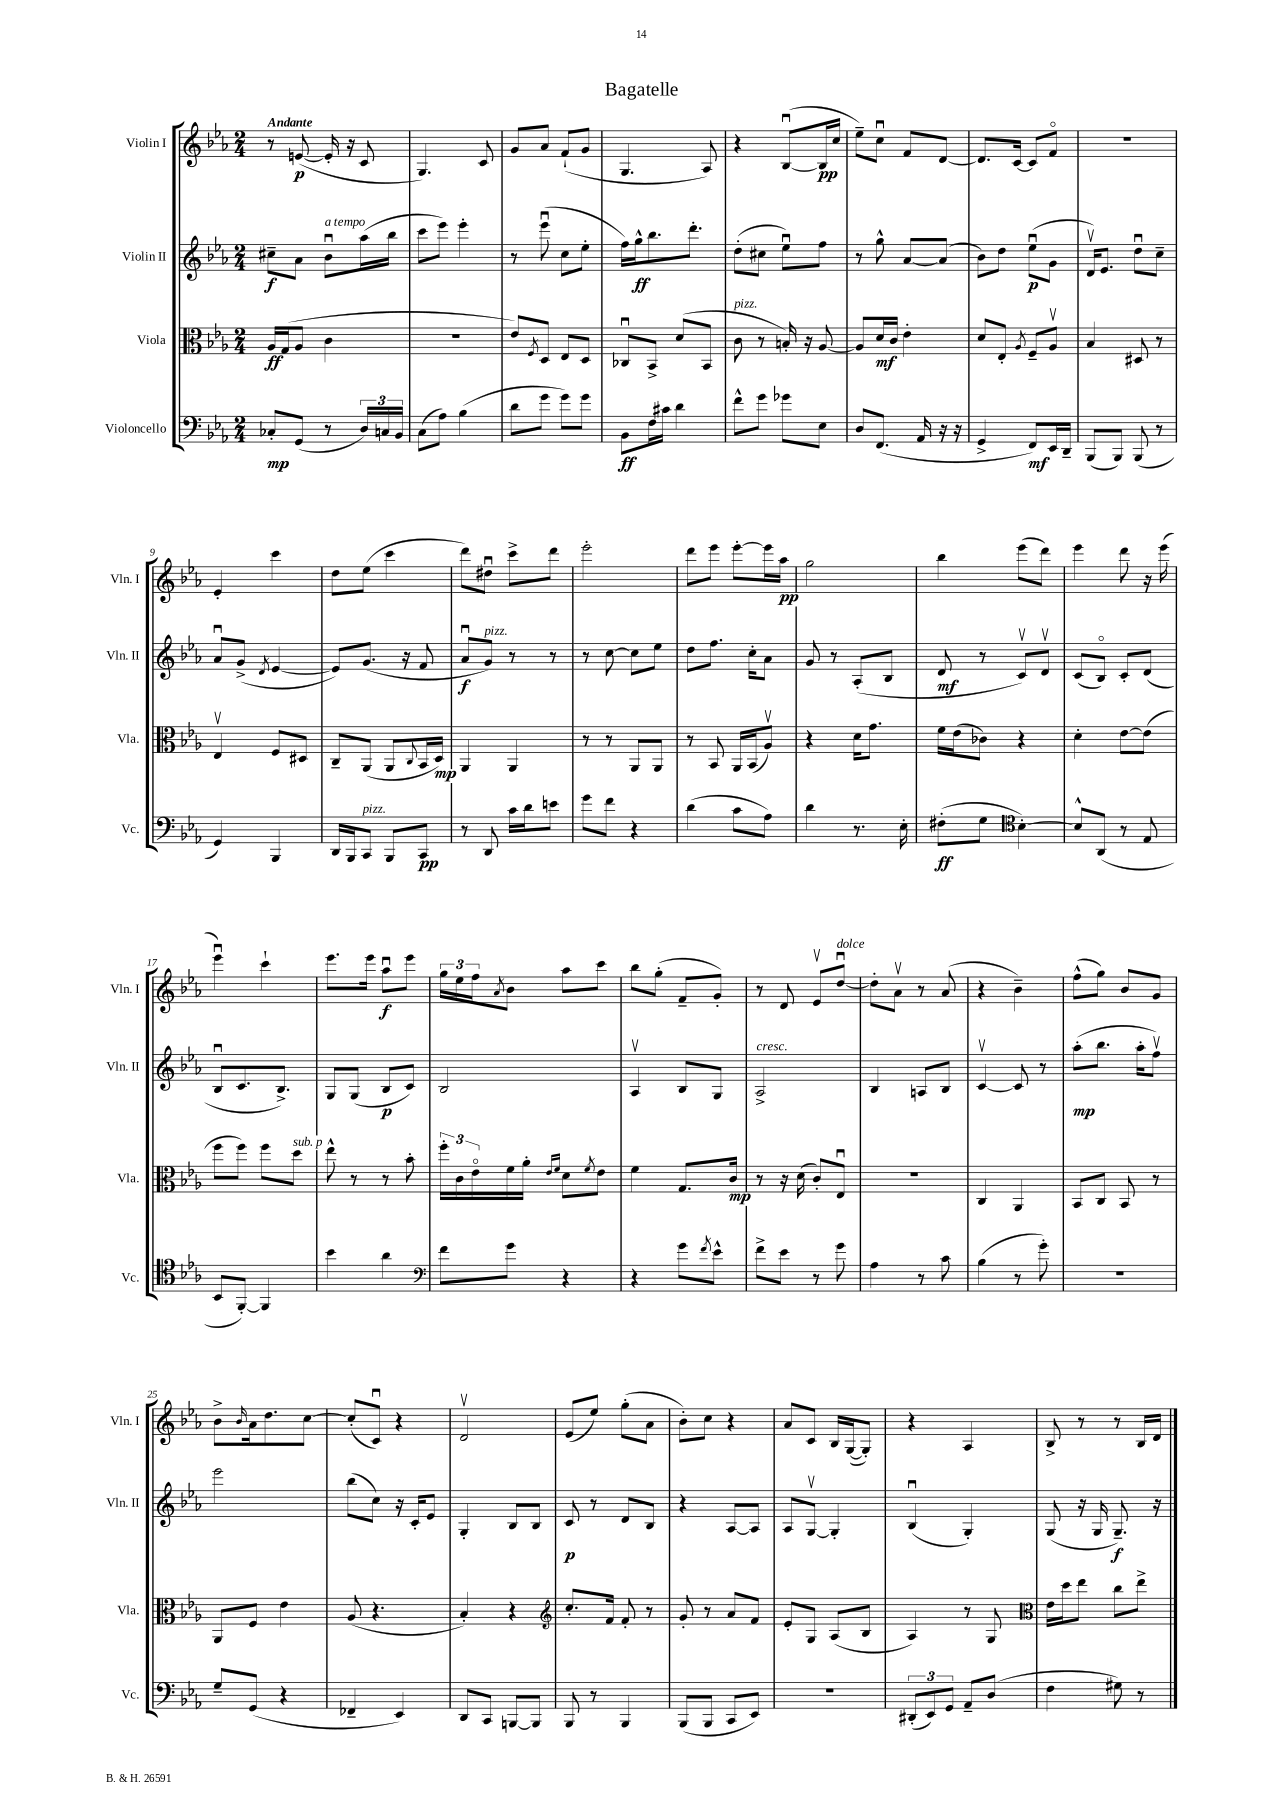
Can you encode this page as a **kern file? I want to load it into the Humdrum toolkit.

**kern	**dynam	**kern	**dynam	**kern	**dynam	**kern	**dynam
*part4	*part4	*part3	*part3	*part2	*part2	*part1	*part1
*staff4	*staff4	*staff3	*staff3	*staff2	*staff2	*staff1	*staff1
*I"Violoncello	*	*I"Viola	*	*I"Violin II	*	*I"Violin I	*
*I'Vc.	*	*I'Vla.	*	*I'Vln. II	*	*I'Vln. I	*
*clefF4	*	*clefC3	*	*clefG2	*	*clefG2	*
*k[b-e-a-]	*	*k[b-e-a-]	*	*k[b-e-a-]	*	*k[b-e-a-]	*
*M2/4	*	*M2/4	*	*M2/4	*	*M2/4	*
=1	=1	=1	=1	=1	=1	=1	=1
!	!	!	!	!	!	!LO:TX:a:B:t=Andante	!
8C-X'/L	mp	16A-/LL	ff	8cc#X~\L	f	8r	.
.	.	(16G/J	.	.	.	.	.
(8GG/J	.	8A-/J	.	8a-\J	.	([8en/	p
!	!	!	!	!LO:TX:a:i:t=a tempo	!	!	!
8r	.	4c\	.	8b-u\L	.	16e'/]	.
.	.	.	.	.	.	16r	.
24D/LL)	.	.	.	(16aa-\L	.	8c/	.
24Cn/	.	.	.	.	.	.	.
.	.	.	.	16bb-\JJ	.	.	.
24BB-/JJ	.	.	.	.	.	.	.
=2	=2	=2	=2	=2	=2	=2	=2
(8C\L	.	2r	.	8ccc\L	.	4.G/)	.
8A-\J)	.	.	.	8eee-\J)	.	.	.
(4B-\	.	.	.	4eee-'\	.	.	.
.	.	.	.	.	.	8c/	.
=3	=3	=3	=3	=3	=3	=3	=3
8d\L	.	8e-/L)	.	8r	.	8g/L	.
.	.	8qF/	.	.	.	.	.
8g\J	.	8D/J	.	(8eee-u\	.	8a-/J	.
8g\L)	.	8E-/L	.	8cc\L	.	(8f`/L	.
8g\J	.	8D/J	.	8ee-'\J	.	8g/J	.
=4	=4	=4	=4	=4	=4	=4	=4
8BB-\L	ff	8C-Xu/L	.	16ff\LL)	.	4.G/	.
.	.	.	.	16gg^^\J	ff	.	.
16F\L	.	8BB-^/J	.	8.bb-\	.	.	.
16c#X\JJ	.	.	.	.	.	.	.
4d\	.	(8d/L	.	.	.	.	.
.	.	.	.	8.ddd'\J	.	.	.
.	.	8BB-/J	.	.	.	8A-/)	.
=5	=5	=5	=5	=5	=5	=5	=5
!	!	!LO:TX:a:i:t=pizz.	!	!	!	!	!
8f^^\L	.	8c\	.	(8dd'\L	.	4r	.
8g\J	.	8r	.	8cc#X\J	.	.	.
8g-X\L	.	16Bn'/)	.	8ee-u\L)	.	([8B-u/L	.
.	.	16r	.	.	.	.	.
8E-\J	.	[8A-/	.	8ff\J	.	16B-/L]	pp
.	.	.	.	.	.	16cc/JJ	.
=6	=6	=6	=6	=6	=6	=6	=6
8D/L	.	8A-/L]	.	8r	.	8ee-~\L)	.
(8.FF/J	.	16d/L	mf	8gg^^\	.	8ccu\J	.
.	.	16c/JJ	.	.	.	.	.
.	.	4e-'\	.	[8a-/L	.	8f/L	.
16AA-/	.	.	.	.	.	.	.
16r	.	.	.	(8a-/J]	.	[8d/J	.
16r	.	.	.	.	.	.	.
=7	=7	=7	=7	=7	=7	=7	=7
4GG^/	.	8d/L	.	8b-\L)	.	8.d/L]	.
.	.	8E-'/J	.	8dd\J	.	.	.
.	.	.	.	.	.	[16c/Jk	.
.	.	8qA-/	.	.	.	.	.
8FF/L)	mf	8F~/L	.	(8ee-u\L	p	8c/L]	.
16EE-/L	.	8A-v/J	.	8g\J	.	8f/J	.
16DD~/JJ	.	.	.	.	.	.	.
=8	=8	=8	=8	=8	=8	=8	=8
(8BBB-/L	.	4B-/	.	16dv/KL)	.	2r	.
.	.	.	.	8.e-/J	.	.	.
8BBB-/J)	.	.	.	.	.	.	.
(8BBB-/	.	8D#X/	.	8ddu\L	.	.	.
8r	.	8r	.	8cc~\J	.	.	.
!!LO:LB:g=z
=9	=9	=9	=9	=9	=9	=9	=9
4GG/)	.	4E-v/	.	8a-u/L	.	4e-'/	.
.	.	.	.	(8g^/J	.	.	.
.	.	.	.	8qd/	.	.	.
4BBB-/	.	8F/L	.	[4e-/	.	4ccc\	.
.	.	8D#X/J	.	.	.	.	.
=10	=10	=10	=10	=10	=10	=10	=10
16DD/LL	.	8C~/L	.	8e-/L])	.	8dd\L	.
16BBB-/J	.	.	.	.	.	.	.
!LO:TX:a:i:t=pizz.	!	!	!	!	!	!	!
8CC/J	.	(8AA-/J	.	(8.g/J	.	(8ee-\J	.
8BBB-/L	.	8AA-/L	.	.	.	4ccc\	.
.	.	.	.	16r	.	.	.
.	.	8qqC/	.	.	.	.	.
8CC/J	pp	16BB-/L	.	8f/	.	.	.
.	.	16D/JJ)	mp	.	.	.	.
=11	=11	=11	=11	=11	=11	=11	=11
8r	.	4AA-/	.	8a-u/L	f	8ddd\L)	.
!	!	!	!	!LO:TX:a:i:t=pizz.	!	!	!
8DD/	.	.	.	8g/J)	.	8dd#Xu\J	.
16c\LL	.	4AA-/	.	8r	.	8ccc^\L	.
16d\J	.	.	.	.	.	.	.
8en\J	.	.	.	8r	.	8ddd\J	.
=12	=12	=12	=12	=12	=12	=12	=12
8g\L	.	8r	.	8r	.	2eee-'\	.
8f\J	.	8r	.	[8cc\	.	.	.
4r	.	8AA-/L	.	8cc\L]	.	.	.
.	.	8AA-/J	.	8ee-\J	.	.	.
=13	=13	=13	=13	=13	=13	=13	=13
(4d\	.	8r	.	8dd\L	.	8ddd\L	.
.	.	8BB-/	.	8.ff\J	.	8eee-\J	.
8c\L	.	16AA-/LL	.	.	.	[8eee-'\L	.
.	.	(16BB-/J	.	16cc'\KL	.	.	.
8A-\J)	.	8A-v/J)	.	8a-\J	.	16eee-\L]	.
.	.	.	.	.	.	16aa-\JJ	pp
=14	=14	=14	=14	=14	=14	=14	=14
4d\	.	4r	.	8g/	.	2gg\	.
.	.	.	.	8r	.	.	.
8.r	.	16d\KL	.	(8A-'/L	.	.	.
.	.	8.g\J	.	.	.	.	.
.	.	.	.	8B-/J	.	.	.
16E-'\	.	.	.	.	.	.	.
=15	=15	=15	=15	=15	=15	=15	=15
(8F#X'\L	ff	16f\LL	.	8d/	mf	4bb-\	.
.	.	(16e-\J	.	.	.	.	.
8G\J	.	8c-X\J)	.	8r	.	.	.
*clefC4	*	*	*	*	*	*	*
[4B-'\)	.	4r	.	8cv/L)	.	(8eee-\L	.
.	.	.	.	8dv/J	.	8ddd\J)	.
=16	=16	=16	=16	=16	=16	=16	=16
8B-^^/L]	.	4d'\	.	(8c/L	.	4eee-\	.
(8AA-/J	.	.	.	8B-/J)	.	.	.
8r	.	[8e-\L	.	8c'/L	.	8ddd\	.
8E-/	.	(8e-\J]	.	(8d/J	.	16r	.
.	.	.	.	.	.	(16eee-\	.
!!LO:LB:g=z
=17	=17	=17	=17	=17	=17	=17	=17
8BB-/L	.	8ff\L	.	8B-u/L	.	4eee-u\)	.
[8FF'/J)	.	8ff\J)	.	8.c/	.	.	.
4FF/]	.	8ff\L	.	.	.	4ccc`\	.
.	.	.	.	8.B-^/J)	.	.	.
!	!	!LO:TX:a:i:t=sub. p	!	!	!	!	!
.	.	8dd\J	.	.	.	.	.
=18	=18	=18	=18	=18	=18	=18	=18
4b-\	.	8ee-^^\	.	8G/L	.	8.eee-\L	.
.	.	8r	.	(8G/J	.	.	.
.	.	.	.	.	.	16eee-\Jk	.
4a-\	.	8r	.	8B-/L	p	8aa-u\L	f
.	.	8b-'\	.	8c/J)	.	8eee-\J	.
=19	=19	=19	=19	=19	=19	=19	=19
*clefF4	*	*	*	*	*	*	*
8f\L	.	24ff'\LL	.	2B-/	.	24gg\LL	.
.	.	24c\	.	.	.	24ee-\	.
.	.	24e-\	.	.	.	24ff\J	.
.	.	.	.	.	.	8qa-/	.
8g\J	.	16f\	.	.	.	8b-\J	.
.	.	16a-'\JJ	.	.	.	.	.
.	.	16qqe-/LL	.	.	.	.	.
.	.	16qqf/JJ	.	.	.	.	.
4r	.	8d\L	.	.	.	8aa-\L	.
.	.	8qf/	.	.	.	.	.
.	.	8e-\J	.	.	.	8ccc\J	.
=20	=20	=20	=20	=20	=20	=20	=20
4r	.	4f\	.	4A-v/	.	8bb-\L	.
.	.	.	.	.	.	(8gg'\J	.
8g\L	.	8.G/L	.	8B-/L	.	8f~/L	.
8qf/	.	.	.	.	.	.	.
8e-^^\J	.	.	.	8G/J	.	8g'/J)	.
.	.	16c/Jk	mp	.	.	.	.
=21	=21	=21	=21	=21	=21	=21	=21
!	!	!	!	!LO:TX:a:i:t=cresc.	!	!	!
8f^\L	.	8r	.	2A-^/	.	8r	.
8e-\J	.	16r	.	.	.	8d/	.
.	.	(16d\	.	.	.	.	.
8r	.	8c'/L)	.	.	.	8e-v/L	.
!	!	!	!	!	!	!LO:TX:a:i:t=dolce	!
8g\	.	8E-u/J	.	.	.	[8ddu/J	.
=22	=22	=22	=22	=22	=22	=22	=22
4A-\	.	2r	.	4B-/	.	8dd'\L]	.
.	.	.	.	.	.	8a-v\J	.
8r	.	.	.	8An/L	.	8r	.
8c\	.	.	.	8B-/J	.	(8a-/	.
=23	=23	=23	=23	=23	=23	=23	=23
(4B-\	.	4C/	.	[4cv/	.	4r	.
8r	.	4AA-/	.	8c/]	.	4b-~\)	.
8g'\)	.	.	.	8r	.	.	.
=24	=24	=24	=24	=24	=24	=24	=24
2r	.	8BB-/L	.	(8aa-'\L	mp	(8ff^^\L	.
.	.	8C/J	.	8.bb-\J	.	8gg\J)	.
.	.	8BB-/	.	.	.	8b-/L	.
.	.	.	.	16aa-'\KL	.	.	.
.	.	8r	.	8ffv\J)	.	8g/J	.
!!LO:LB:g=z
=25	=25	=25	=25	=25	=25	=25	=25
8G~/L	.	8AA-/L	.	2eee-\	.	8b-^\L	.
.	.	.	.	.	.	16qqb-/	.
(8GG/J	.	8F/J	.	.	.	16a-\k	.
.	.	.	.	.	.	8.dd\	.
4r	.	4e-\	.	.	.	.	.
.	.	.	.	.	.	[8cc\J	.
=26	=26	=26	=26	=26	=26	=26	=26
4FF-X~/	.	(8A-/	.	(8bb-\L	.	(8cc'/L]	.
.	.	4.r	.	8cc\J)	.	8cu/J)	.
4EE-/)	.	.	.	16r	.	4r	.
.	.	.	.	16c'/KL	.	.	.
.	.	.	.	8e-/J	.	.	.
=27	=27	=27	=27	=27	=27	=27	=27
8DD/L	.	4B-'/)	.	4G'/	.	2dv/	.
8CC/J	.	.	.	.	.	.	.
[8BBBn/L	.	4r	.	8B-/L	.	.	.
8BBB/J]	.	.	.	8B-/J	.	.	.
=28	=28	=28	=28	=28	=28	=28	=28
*	*	*clefG2	*	*	*	*	*
8BBB-/	.	8.cc'/L	.	8c/	p	(8e-/L	.
8r	.	.	.	8r	.	8ee-/J)	.
.	.	16f/Jk	.	.	.	.	.
4BBB-/	.	8f'/	.	8d/L	.	(8gg'\L	.
.	.	8r	.	8B-/J	.	8a-\J	.
=29	=29	=29	=29	=29	=29	=29	=29
(8BBB-/L	.	8g'/	.	4r	.	8b-'\L)	.
8BBB-/J	.	8r	.	.	.	8cc\J	.
8CC/L	.	8a-/L	.	[8A-/L	.	4r	.
8EE-/J)	.	8f/J	.	8A-/J]	.	.	.
=30	=30	=30	=30	=30	=30	=30	=30
2r	.	8e-'/L	.	8A-/L	.	8a-/L	.
.	.	8G/J	.	[8Gv/J	.	8c/J	.
.	.	(8A-/L	.	4G'/]	.	16B-/LL	.
.	.	.	.	.	.	([16G/J	.
.	.	8B-/J	.	.	.	8G'/J])	.
=31	=31	=31	=31	=31	=31	=31	=31
(12DD#X'/L	.	4A-/)	.	(4B-u/	.	4r	.
12EE-/)	.	.	.	.	.	.	.
12GG/J	.	.	.	.	.	.	.
8AA-~/L	.	8r	.	4G'/)	.	4A-/	.
(8D/J	.	8G/	.	.	.	.	.
=32	=32	=32	=32	=32	=32	=32	=32
*	*	*clefC3	*	*	*	*	*
4F\	.	16e-\LL	.	(8G/	.	8B-^/	.
.	.	16dd\J	.	.	.	.	.
.	.	8ee-\J	.	16r	.	8r	.
.	.	.	.	16G/	.	.	.
8G#X\)	.	8cc\L	.	8.G~/)	f	8r	.
8r	.	8ee-^\J	.	.	.	16B-/LL	.
.	.	.	.	16r	.	16d/JJ	.
==	==	==	==	==	==	==	==
*-	*-	*-	*-	*-	*-	*-	*-
